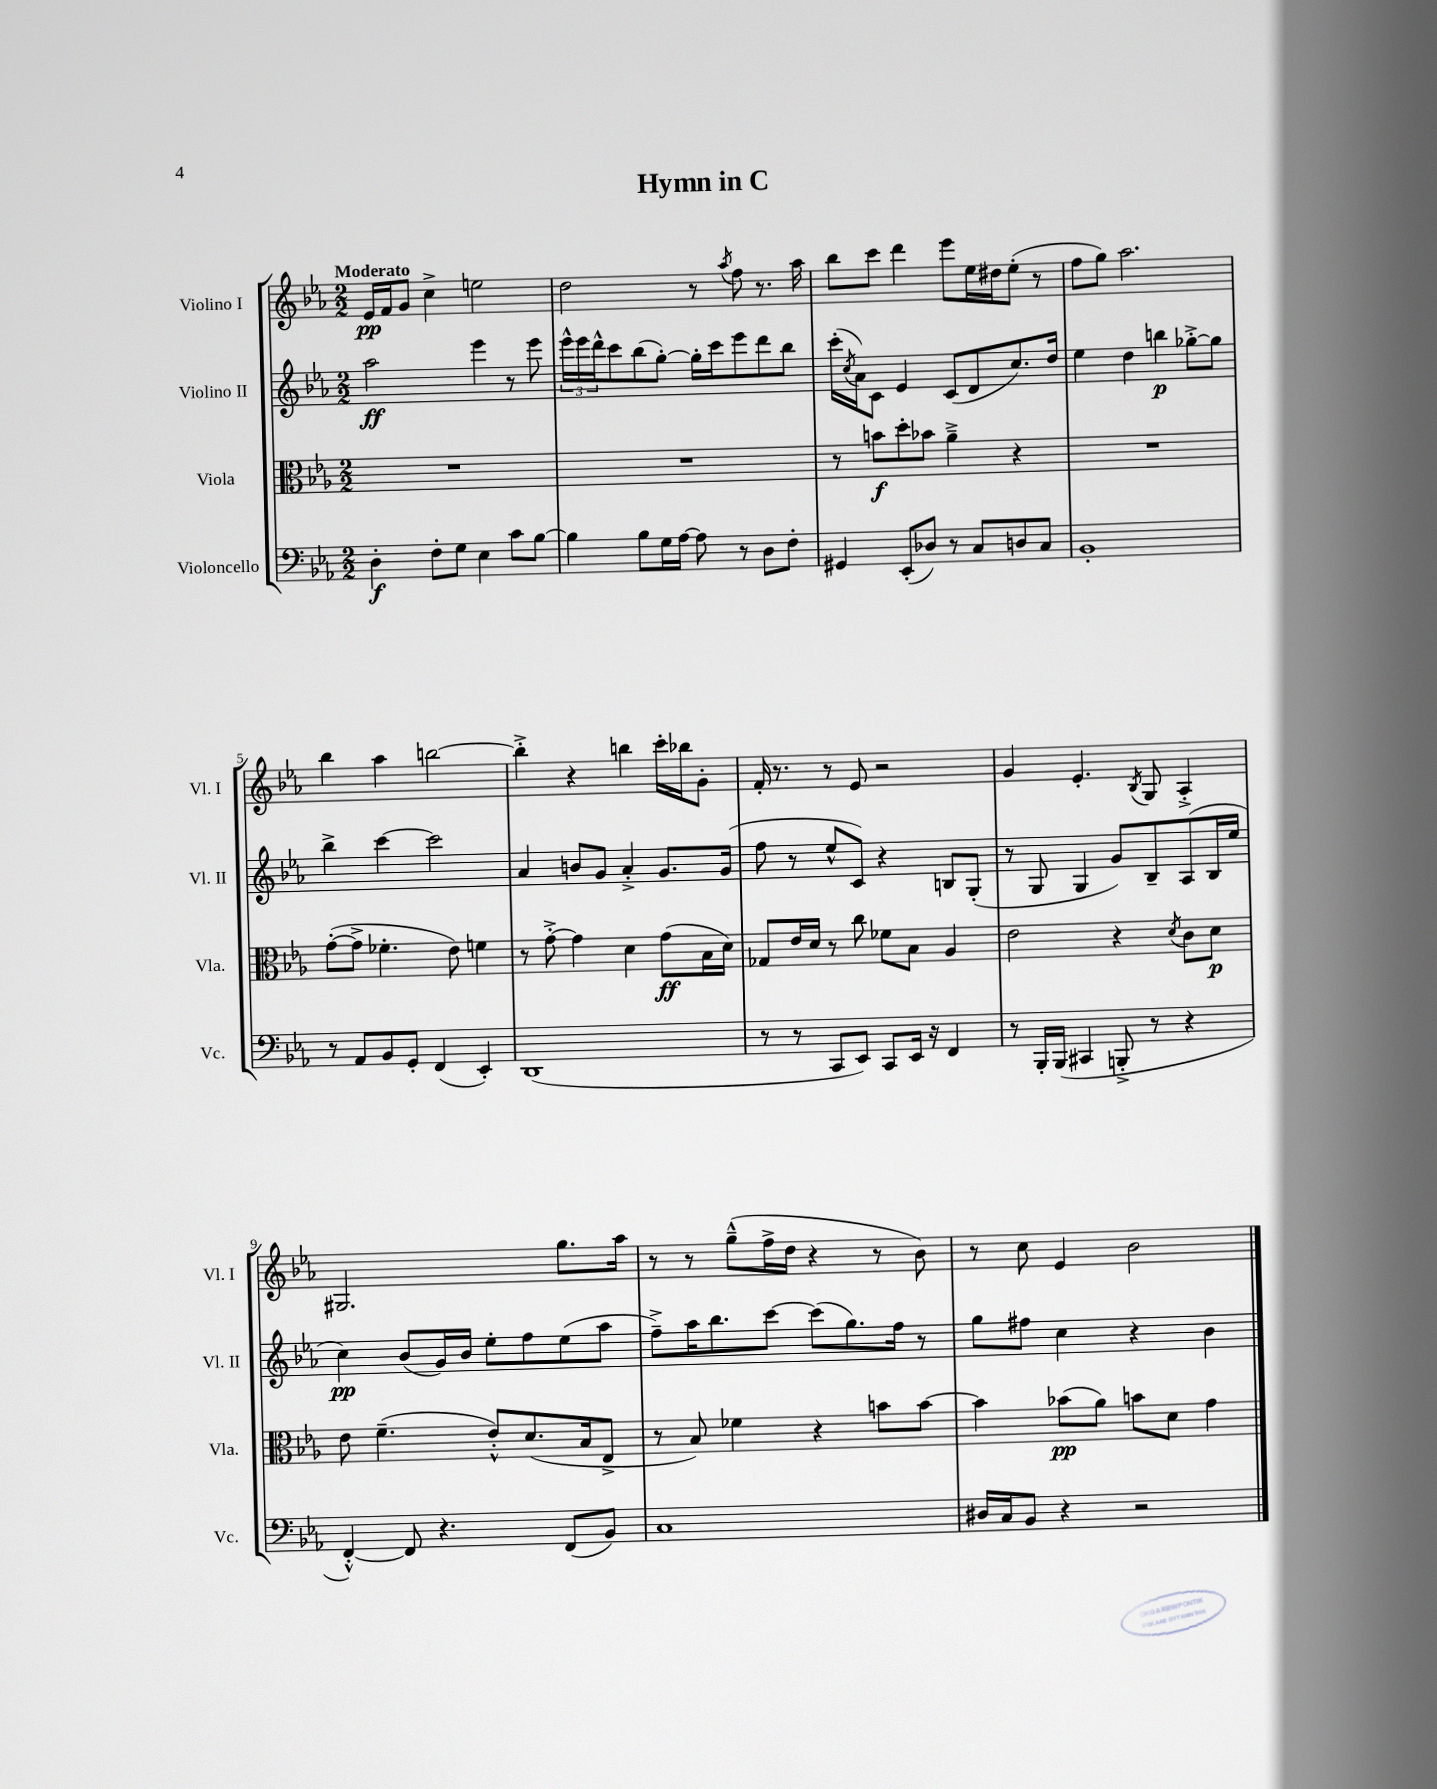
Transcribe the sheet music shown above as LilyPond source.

\header { title = "Hymn in C" }
<<
\new StaffGroup <<
\new Staff = "s0" \with { instrumentName = "Violino I" shortInstrumentName = "Vl. I" } {
    \clef treble \key ees \major \numericTimeSignature \time 2/2 \tempo "Moderato"
    ees'16\pp f'16 g'8 c''4-> e''2 |
    d''2 r8 \acciaccatura { aes''8 } f''8 r8. aes''16 |
    bes''8 c'''8 d'''4 ees'''8 ees''16 dis''16 ees''8-.( r8 |
    f''8 g''8) aes''2. |
    bes''4 aes''4 b''2~ |
    b''4-.-> r4 b''4 c'''16-. bes''16 g'8-. |
    f'16-. r8. r8 ees'8 r2 |
    g'4 ees'4.-. \acciaccatura { bes8 } g8 aes4-.-> |
    gis2. g''8. aes''16 |
    r8 r8 g''8---^( f''16-> d''16 r4 r8 bes'8) |
    r8 c''8 ees'4 bes'2 \bar "|." |
}
\new Staff = "s1" \with { instrumentName = "Violino II" shortInstrumentName = "Vl. II" } {
    \clef treble \key ees \major \numericTimeSignature \time 2/2
    aes''2\ff ees'''4 r8 ees'''8 |
    \tuplet 3/2 { ees'''16-^ ees'''16 d'''16-^ } c'''8 bes''8( g''8~-.) g''16-. c'''16 ees'''8 d'''8 bes''8 |
    c'''16-.( \acciaccatura { c''8 } aes'16) c'8 ees'4 c'8( d'8 c''8.) d''16 |
    ees''4 d''4 b''4\p ges''8~-.-> ges''8 |
    bes''4-> c'''4~ c'''2 |
    aes'4 b'8 g'8 aes'4-.-> g'8. g'16( |
    f''8 r8 ees''8-^ c'8) r4 b8 g8-.( |
    r8 g8 g4 g'8) bes8-- aes8( bes16 ees''16 |
    c''4\pp) bes'8( g'16) bes'16 ees''8-. f''8 ees''8( aes''8 |
    f''8--->) aes''16 bes''8. c'''8~ c'''8( g''8.) f''16 r8 |
    g''8 fis''8 c''4 r4 bes'4 \bar "|." |
}
\new Staff = "s2" \with { instrumentName = "Viola" shortInstrumentName = "Vla." } {
    \clef alto \key ees \major \numericTimeSignature \time 2/2
    R1 |
    R1 |
    r8 b'8\f d''8-. bes'8 aes'4---> r4 |
    R1 |
    g'8~-.( g'8-> fes'4.-. ees'8) f'4 |
    r8 g'8~-.-> g'4 d'4 g'8\ff( bes16 d'16) |
    ges8 ees'16 d'16 r8 c''8 fes'8 bes8 aes4 |
    ees'2 r4 \acciaccatura { d'8 } c'8 d'8\p |
    ees'8 f'4.--( ees'8-.-^) d'8.( bes16 ees8-> |
    r8 bes8) fes'4 r4 b'8 b'8~ |
    b'4 bes'8\pp( aes'8) b'8 d'8 g'4 \bar "|." |
}
\new Staff = "s3" \with { instrumentName = "Violoncello" shortInstrumentName = "Vc." } {
    \clef bass \key ees \major \numericTimeSignature \time 2/2
    d4-.\f f8-. g8 ees4 c'8 bes8~ |
    bes4 bes8 g16 aes16~ aes8 r8 d8 f8-. |
    gis,4 ees,8-.( des8) r8 c8 d8 c8 |
    bes,1-. |
    r8 aes,8 bes,8 g,8-. f,4( ees,4-.) |
    d,1( |
    r8 r8 c,8 ees,8) c,8 ees,16 r16 f,4 |
    r8 bes,,16-. bes,,16( cis,4 b,,8-.-> r8 r4 |
    f,4~-.-^) f,8 r4. f,8( bes,8) |
    c1 |
    dis16 c16 bes,8 r4 r2 \bar "|." |
}
>>
>>
